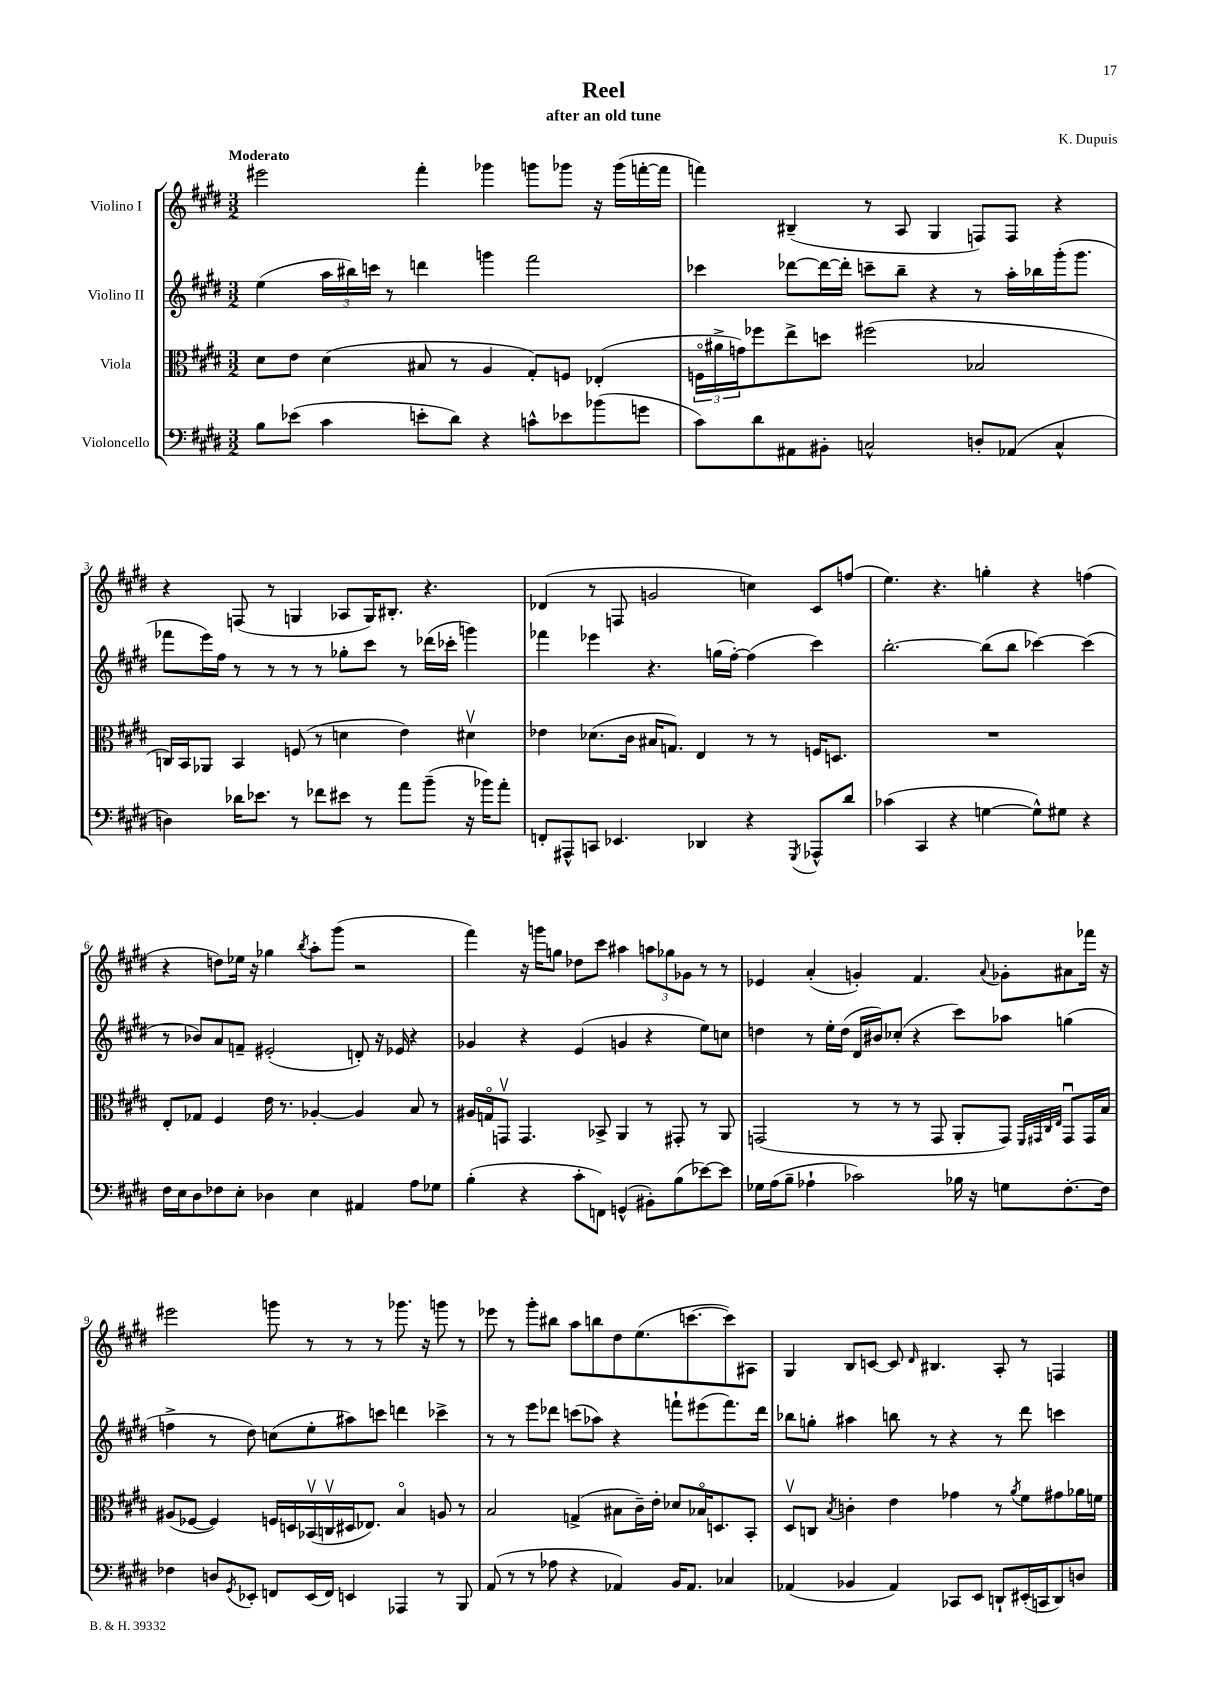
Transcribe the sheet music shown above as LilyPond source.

\header { title = "Reel" composer = "K. Dupuis" subtitle = "after an old tune" }
<<
\new StaffGroup <<
\new Staff = "s0" \with { instrumentName = "Violino I" } {
    \clef treble \key e \major \numericTimeSignature \time 3/2 \tempo "Moderato"
    eis'''2 fis'''4-. ges'''4 g'''8 ges'''8 r16 ges'''16( f'''16~-. f'''16 |
    f'''4) bis4--( r8 a8 gis4 f8) f8 r4 |
    r4 f8( r8 g4 aes8 g16) bis8.-. r4. |
    des'4( r8 f8 g'2 c''4) cis'8 f''8( |
    e''4.) r4. g''4-. r4 f''4( |
    r4 d''8) ees''16 r16 ges''4 \acciaccatura { b''8 } a''8-. gis'''8( r2 |
    fis'''4) r16 g'''16 g''8 des''8 cis'''8 ais''4 \tuplet 3/2 { a''8 ges''8 ges'8 } r8 r8 |
    ees'4 a'4-.( g'4-.) fis'4. \appoggiatura { a'8 } ges'8-. ais'8 fes'''16 r16 |
    eis'''2 g'''8 r8 r8 r8 ges'''8. r16 g'''8 r8 |
    ees'''8 r8 gis'''8-. bis''8 a''8 b''8 dis''8 e''8.( c'''8.~ c'''8) ais8 |
    gis4 b8 c'8~ c'8 \grace { dis'16 } bis4. a8-. r8 f4 \bar "|." |
}
\new Staff = "s1" \with { instrumentName = "Violino II" } {
    \clef treble \key e \major \numericTimeSignature \time 3/2
    e''4( \tuplet 3/2 { a''16 bis''16) c'''16 } r8 d'''4 g'''4 fis'''2 |
    ces'''4 des'''8~ des'''16~ des'''16-. c'''8-- b''8-- r4 r8 a''16-. bes''16 gis'''16-.( gis'''8. |
    fes'''8 e'''16) fis''16 r8 r8 r8 r8 ges''8-. cis'''8 r8 des'''16( ces'''16-. g'''4) |
    fes'''4 ees'''4 r4. g''16( fis''16~-.) fis''4( cis'''4) |
    b''2.~-. b''8( b''8 ces'''4~) ces'''4( |
    r8 bes'8) a'8 f'8-- eis'2-.( d'8-.) r16 ees'16 r4 |
    ges'4 r4 e'4( g'4 r4 e''8) c''8 |
    d''4 r8 e''16-. d''16( dis'16 bis'16) ces''8-.( r4 cis'''8) aes''8 g''4( |
    f''4-> r8 dis''8) c''8( e''8-. ais''8) c'''8 d'''4 ces'''4-> |
    r8 r8 e'''8 des'''8 c'''8( aes''8) r4 f'''8-! eis'''8( f'''8.) des'''16 |
    bes''8 g''8-. ais''4 b''8 r8 r4 r8 dis'''8 c'''4 \bar "|." |
}
\new Staff = "s2" \with { instrumentName = "Viola" } {
    \clef alto \key e \major \numericTimeSignature \time 3/2
    dis'8 e'8 dis'4( bis8 r8 a4 gis8-.) f8 ees4-.( |
    \tuplet 3/2 { f16\flageolet ais'16-> g'16) } fes''8 e''8-> d''8 fis''2( bes2 |
    c16) b,16 aes,8 b,4 f8( r8 d'4 e'4) dis'4\upbow |
    ees'4 des'8.( cis'16 bis16 g8.) e4 r8 r8 f16 d8. |
    R1. |
    e8-. ges8 fis4 e'16 r8. aes4~-. aes4 b8 r8 |
    ais16 g16\flageolet g,8\upbow g,4. bes,8-> a,4 r8 gis,8-. r8 a,8 |
    g,2( r8 r8 r8 g,8 a,8-. g,8) \grace { fis,32 gis,32 cis32 e32 } gis,8\downbow gis,16 b16 |
    ais8( fes8~ fes4) f16 d16 bes,16\upbow( c16\upbow dis16 ees8.) b4\flageolet a8 r8 |
    b2 g4->( bis8 cis'16--) e'16-. des'8 bes16\flageolet d8. b,8-. |
    dis8\upbow c8 \acciaccatura { b8 } c'4-. e'4 ges'4 r8 \acciaccatura { a'8 } fis'8 gis'8 aes'16 f'16 \bar "|." |
}
\new Staff = "s3" \with { instrumentName = "Violoncello" } {
    \clef bass \key e \major \numericTimeSignature \time 3/2
    b8 ees'8( cis'4 e'8-. dis'8) r4 c'8-^ ees'8 bes'8( g'8 |
    cis'8) dis'8 ais,8 bis,8-. c2-^ d8-. aes,8( c4-^ |
    d4) des'16 ees'8. r8 fes'8 eis'8 r8 a'8 b'8--( r16 bes'16) a'8-. |
    f,8-. ais,,8-^ c,8 ees,4. des,4 r4 \acciaccatura { gis,,8 } aes,,8-^ dis'8 |
    ces'4( cis,4 r4 g4~ g8-^) gis8 r4 |
    fis16 e16 dis8 fes8 e8-. des4 e4 ais,4 a8 ges8 |
    b4-.( r4 cis'8-. f,8) g,4-^( bis,8-.) b8( ees'8~) ees'8 |
    ges16 a16( b8-- aes4-! ces'2) bes16 r16 g8 fis8.~-. fis16 |
    fes4 d8 \acciaccatura { gis,8 } ees,8-. f,8 ees,16( f,16) e,4 aes,,4 r8 b,,8 |
    a,8( r8 r8 aes8 r4 aes,4) b,16 aes,8. ces4 |
    aes,4( bes,4 aes,4) ces,8 e,8 d,8-! eis,16-.( c,16 d,8) d8 \bar "|." |
}
>>
>>
